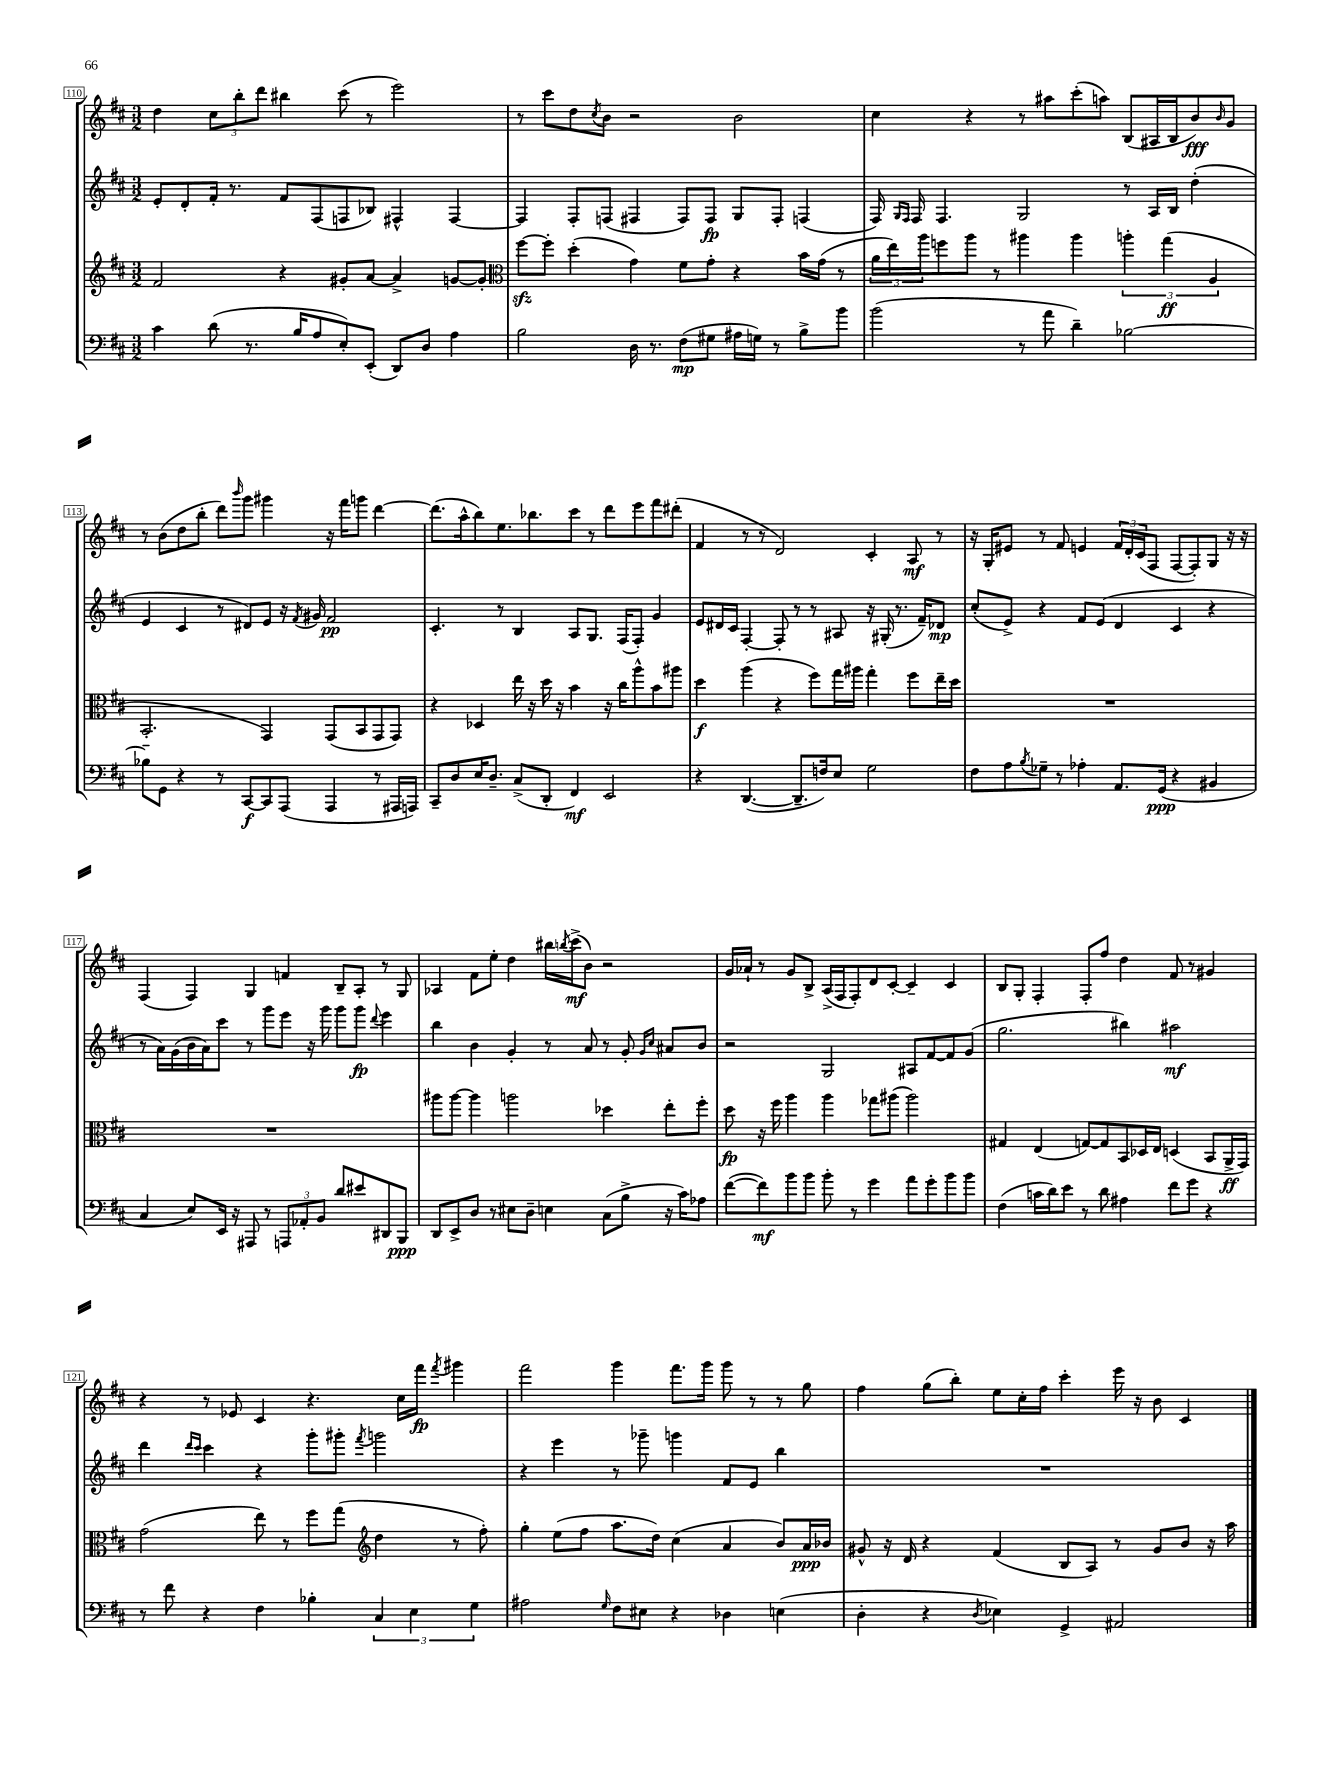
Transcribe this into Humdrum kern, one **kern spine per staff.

**kern	**kern	**kern	**kern
*staff4	*staff3	*staff2	*staff1
*clefF4	*clefG2	*clefG2	*clefG2
*k[f#c#]	*k[f#c#]	*k[f#c#]	*k[f#c#]
*M3/2	*M3/2	*M3/2	*M3/2
4c#	2f#	8e'	4dd
.	.	8d'	.
(8d	.	16f#'	12cc#
.	.	8.r	.
.	.	.	12bb'
8.r	.	.	.
.	.	.	12ddd
.	4r	8f#	4bb#
16B	.	.	.
8A	.	(8F#	.
8E')	8g#'	8F	(8ccc#
(8EE'	[8a	8B-)	8r
8DD)	4a^]	4F#^^	2eee)
8D	.	.	.
4A	[8g	[4F#	.
.	8g']	.	.
=	=	=	=
*	*clefC3	*	*
2B	[8ff#	4F#]	8r
.	8ff#']	.	8ccc#
.	(4dd'	8F#'	8dd
.	.	.	8qcc#
.	.	(8F	8b
16D	4g)	4F#	2r
8.r	.	.	.
(8F#	8f#	8F#)	.
8G#	8g'	8F#	.
16A#	4r	8G	2b
16G)	.	.	.
8r	.	8F#'	.
8B^	16b	(4F	.
.	(16g	.	.
8b	8r	.	.
=	=	=	=
(2b	24a	16F#)	4cc#
.	24ee)	.	.
.	.	16qqG	.
.	.	16qqF#	.
.	.	16F#	.
.	24aa	.	.
.	8ff	4.F#	.
.	8aa	.	4r
.	8r	.	.
8r	4aa#	2G	8r
8a	.	.	8aa#
4d~)	4aa#	.	(8ccc#'
.	.	.	8aa)
[2B-	6aa'	8r	(8B
.	.	16A	16A#
.	(6gg	.	.
.	.	16B	16B
.	.	(4dd'	8b)
.	6A	.	.
.	.	.	16qqb
.	.	.	8g
=	=	=	=
8B-~]	2.BB'	4e	8r
8GG	.	.	(8b
4r	.	4c#	8dd
.	.	.	8bb'
8r	.	8r	8ddd)
.	.	.	16qqbbb
[8CC#	.	8d#)	8ggg
8CC#]	4GG)	8e	4ggg#
(8AAA	.	16r	.
.	.	8qf#	.
.	.	16g#	.
4AAA	(8GG	2f#	16r
.	.	.	16fff#
.	8BB	.	8ggg
8r	8GG	.	[4ddd
16AAA#	8GG)	.	.
16AAA)	.	.	.
=	=	=	=
8CC#~	4r	4.c#'	(8.ddd]
8D	.	.	.
.	.	.	16aa^^
16E	4D-	.	8bb)
8.D~	.	.	.
.	.	8r	8.ee
(8C#^	16ee	4B	.
.	16r	.	8.bb-
8DD'	16dd	.	.
.	16r	.	.
4FF#)	4b	8A	8ccc#
.	.	8.G	8r
2EE	16r	.	8ddd
.	16cc#	(16F#	.
.	8aa^^	8F#')	8eee
.	8b	4g	8fff#
.	8aa#	.	(8ddd#'
=	=	=	=
4r	4dd	8e	4f#
.	.	16d#	.
.	.	16c#	.
([4.DD	(4aa	[4F#'	8r
.	.	.	8r
.	4r	8F#']	2d)
8.DD~]	.	8r	.
.	8ff#)	8r	.
16F)	.	.	.
8E	16gg	8A#	.
.	16aa#	.	.
2G	4gg'	16r	4c#'
.	.	(16G#'	.
.	.	8.r	.
.	8ff#	.	8A
.	.	16f#~)	.
.	16ee~	8d-	8r
.	16dd	.	.
=	=	=	=
8F#	1.r	(8cc#'	16r
.	.	.	16G'
8A	.	8e^)	8e#
8qB	.	.	.
8G-~	.	4r	8r
8r	.	.	8f#
4A-'	.	8f#	4e
.	.	(8e	.
8.AA	.	4d	24f#
.	.	.	24d'
.	.	.	(24c#
.	.	.	8F#
(16GG	.	.	.
4r	.	4c#	[8F#
.	.	.	8F#'])
4BB#	.	4r	8G
.	.	.	16r
.	.	.	16r
=	=	=	=
4C#	1.r	8r	(4F#
.	.	16a)	.
.	.	(16g	.
8E)	.	16b	4F#)
.	.	16a)	.
16EE	.	8ccc#	.
16r	.	.	.
8AAA#	.	8r	4G
8r	.	8ggg	.
12AAA	.	8eee	4f
12AA-'	.	.	.
.	.	16r	.
12BB	.	.	.
.	.	16ggg	.
8d	.	8ggg	8B~
8e#	.	8ggg	8A'
.	.	8qqddd	.
8DD#	.	4eee	8r
8BBB	.	.	8G
=	=	=	=
8DD	8aa#	4bb	4A-
8EE^	[8aa#	.	.
8D	4aa#]	4b	8f#
8r	.	.	8ee'
8E#	2aa	4g'	4dd
8D~	.	.	.
4E	.	8r	16bb#
.	.	.	8qbb
.	.	.	(16ccc#^
.	.	8a	8b)
(8C#	4dd-	8r	2r
8B^	.	8g'	.
.	.	16qqg	.
.	.	16qqcc#	.
16r	8ee'	8a#	.
16c#)	.	.	.
8A-	8ff#'	8b	.
=	=	=	=
([8f#	8dd	2r	16g
.	.	.	16a-`
8f#])	16r	.	8r
.	16ff#	.	.
8b	4aa	.	8g
8b	.	.	8B^
8b'	4aa	2G	(16A^
.	.	.	16F#
8r	.	.	8F#')
4g	8gg-	.	8d
.	(8aa#	.	[8c#'
8a	2aa#)	8A#	4c#~]
8g'	.	[8f#	.
8b	.	8f#]	4c#
8b	.	(8g	.
=	=	=	=
(4F#	4G#	2.gg	8B
.	.	.	8G'
16c	(4E	.	4F#'
16d)	.	.	.
8e	.	.	.
8r	[8G)	.	8F#'
8d	8G]	.	8ff#
4A#	8BB	4bb#)	4dd
.	16D-	.	.
.	16E	.	.
8f#	(4D	2aa#	8f#
8g	.	.	8r
4r	8BB	.	4g#
.	16AA^	.	.
.	16GG)	.	.
=	=	=	=
8r	(2g	4ddd	4r
8f#	.	.	.
.	.	16qqddd	.
.	.	16qqccc#	.
4r	.	4ccc#	8r
.	.	.	8e-
4F#	8ee)	4r	4c#
.	8r	.	.
4B-'	8ff#	8ggg'	4.r
.	(8gg	8ggg#'	.
*	*clefG2	*	*
.	.	8qfff#	.
6C#	4dd	2ggg	.
.	.	.	16cc#
6E	.	.	.
.	.	.	16fff#
.	.	.	8qfff#
.	8r	.	4ggg#
6G	.	.	.
.	8ff#')	.	.
=	=	=	=
2A#	4gg'	4r	2fff#
.	(8ee	4eee	.
.	8ff#	.	.
16qqG	.	.	.
8F#	8.aa	8r	4ggg
8E#	.	8ggg-~	.
.	16dd)	.	.
4r	(4cc#	4ggg	8.fff#
.	.	.	16ggg
4D-	4a	8f#	8ggg
.	.	8e	8r
(4E	8b)	4bb	8r
.	16a	.	8gg
.	16b-	.	.
=	=	=	=
4D'	8g#^^	1.r	4ff#
.	16r	.	.
.	16d	.	.
4r	4r	.	(8gg
.	.	.	8bb')
8qD	.	.	.
4E-)	(4f#	.	8ee
.	.	.	16cc#'
.	.	.	16ff#
4GG^	8B	.	4ccc#'
.	8A)	.	.
2AA#	8r	.	16eee
.	.	.	16r
.	8g#	.	8b
.	8b	.	4c#
.	16r	.	.
.	16aa	.	.
==	==	==	==
*-	*-	*-	*-
